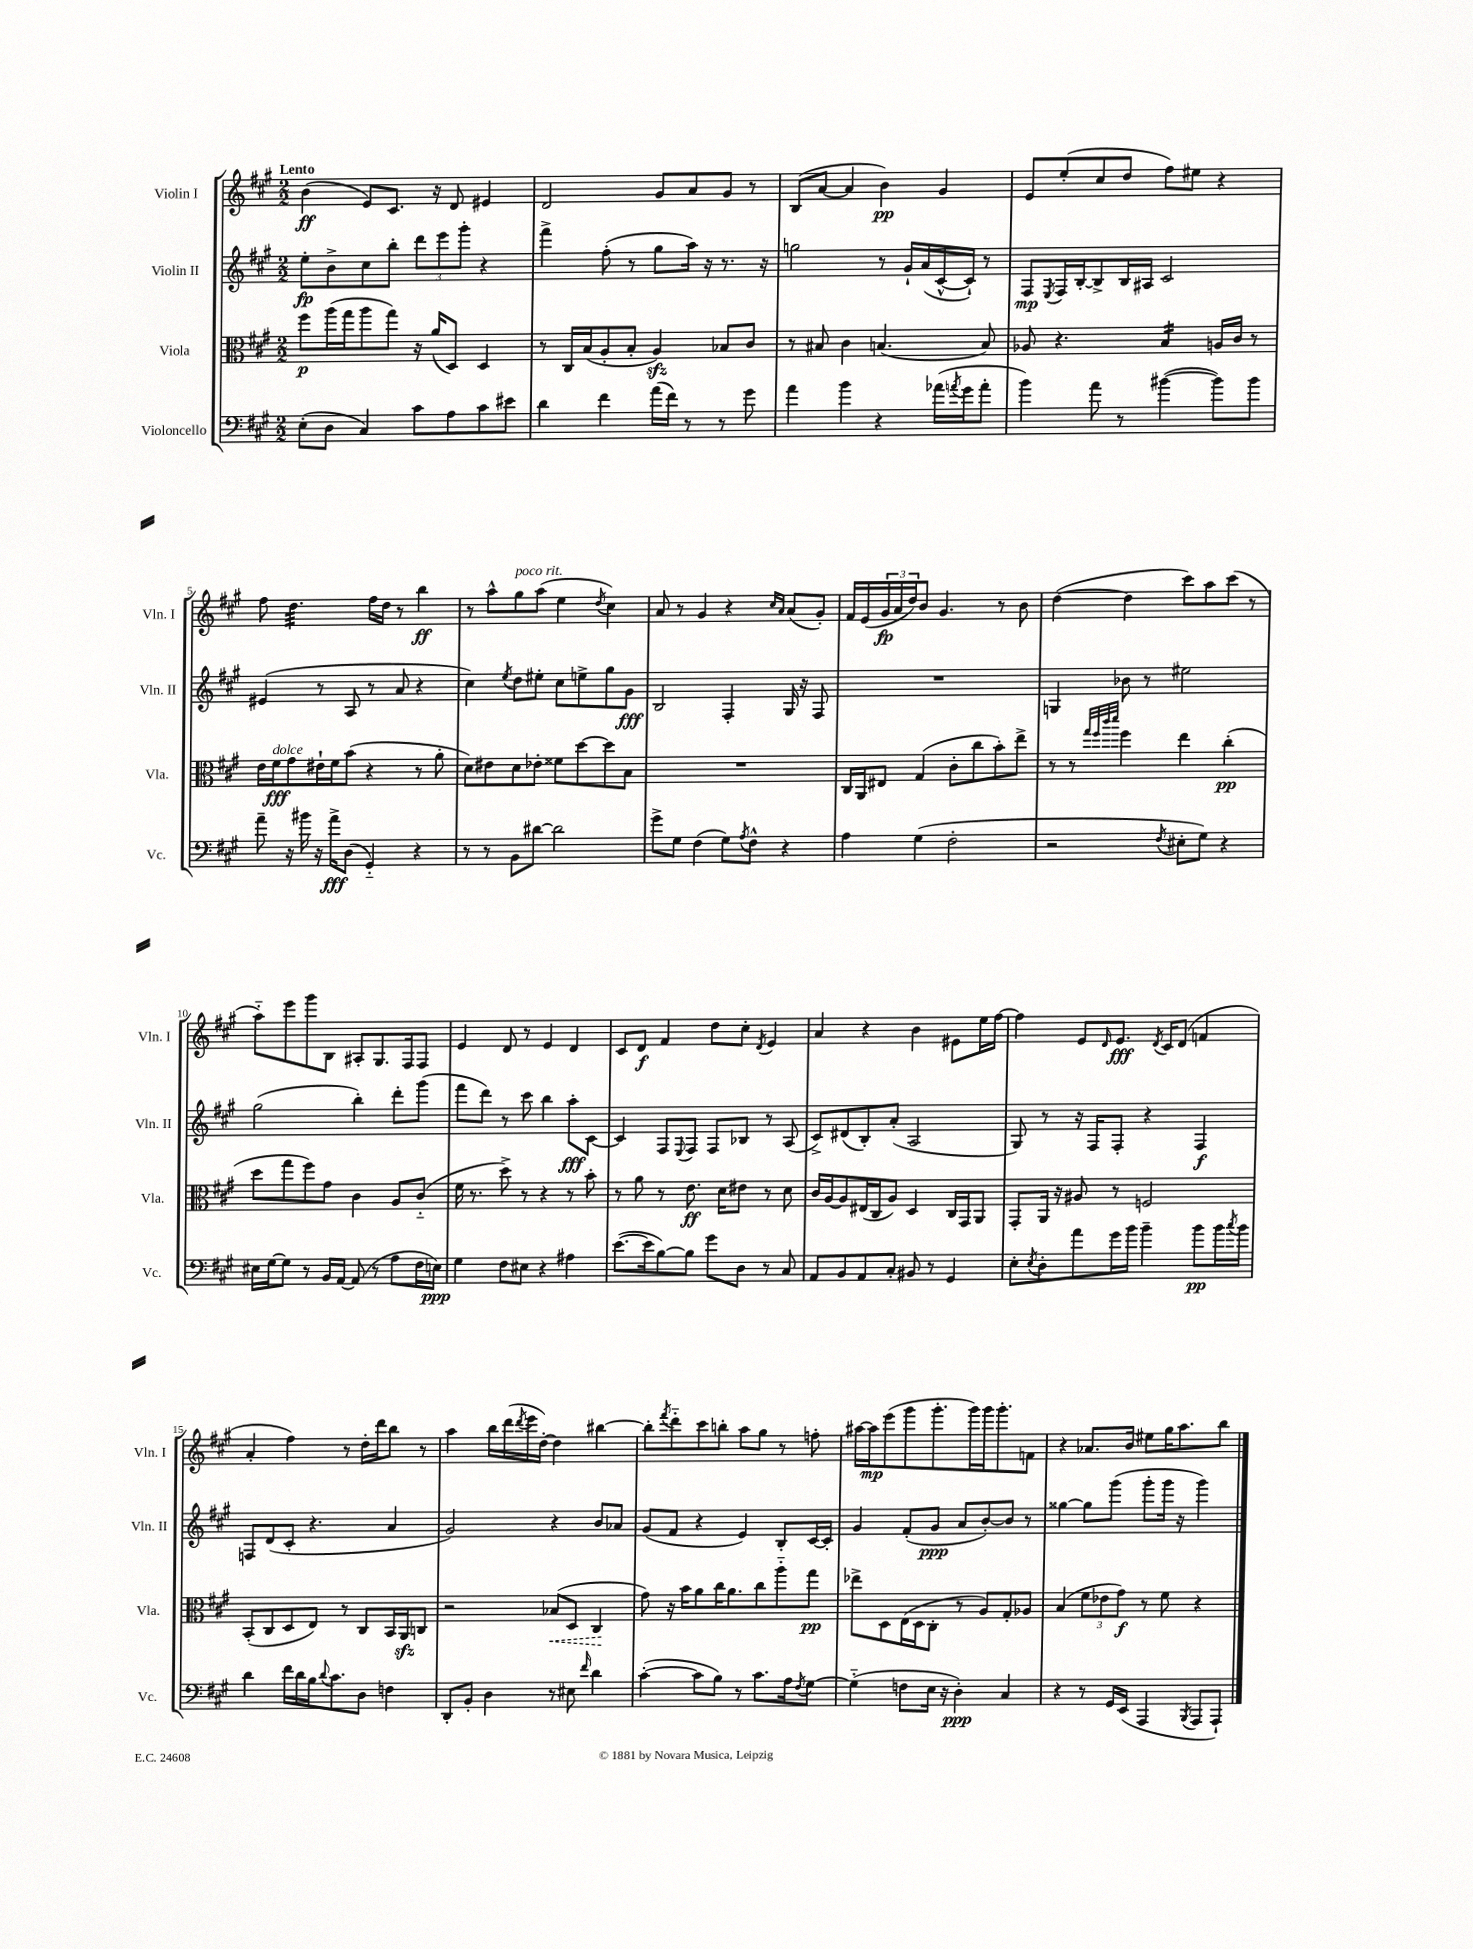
<<
\new StaffGroup <<
\new Staff = "s0" \with { instrumentName = "Violin I" shortInstrumentName = "Vln. I" } {
    \clef treble \key a \major \numericTimeSignature \time 2/2 \tempo "Lento"
    b'4\ff( e'8) cis'8. r16 d'8 eis'4 |
    d'2 gis'8 a'8 gis'8 r8 |
    b8( a'8~ a'4 b'4\pp) gis'4 |
    e'8 e''8-.( cis''8 d''8 fis''8) eis''8 r4 |
    fis''8 d''4.:32 fis''16 d''16 r8 b''4\ff |
    r8 a''8-^ gis''8^\markup { \italic "poco rit." } a''8( e''4 \acciaccatura { d''8 } cis''4) |
    a'8 r8 gis'4 r4 \grace { cis''16 a'16 } a'8( gis'8-.) |
    fis'16 e'16( \tuplet 3/2 { gis'16\fp a'16 d''16) } b'8 gis'4. r8 b'8 |
    d''4~( d''4 cis'''8) a''8 cis'''8( r8 |
    a''8-_) e'''8 gis'''8 b8 ais8-. gis8. fis16 fis8 |
    e'4 d'8 r8 e'4 d'4 |
    cis'8 d'8\f fis'4 d''8 cis''8-. \acciaccatura { d'8 } e'4 |
    a'4 r4 b'4 eis'8 e''16 fis''16~ |
    fis''4 e'8 \grace { d'16 } e'8.\fff \acciaccatura { d'8 } cis'16 d'8( f'4 |
    a'4-. fis''4) r8 d''16-. d'''16 b''8 r8 |
    a''4 b''16 d'''16( \acciaccatura { d'''8 } e'''16 d''16~-.) d''4 bis''4~ |
    bis''8-. \acciaccatura { fis'''8 } d'''8-_ cis'''8 b''8-. a''8 gis''8 r8 f''8-. |
    ais''16~ ais''16\mp e'''8( gis'''8 gis'''8.-. gis'''16) gis'''16 gis'''8.-. f'8 |
    r4 aes'8. b'16 eis''8 gis''16 a''8. b''8 \bar "|." |
}
\new Staff = "s1" \with { instrumentName = "Violin II" shortInstrumentName = "Vln. II" } {
    \clef treble \key a \major \numericTimeSignature \time 2/2
    e''8-.\fp b'8-> cis''8 b''8-. \tuplet 3/2 { d'''8 e'''8 gis'''8-. } r4 |
    fis'''4-> fis''8-.( r8 gis''8 a''16) r16 r8. r16 |
    g''2 r8 gis'16-! a'16( cis'16~-^ cis'16-!) r8 |
    fis8\mp \acciaccatura { e8 } fis16 b16~-. b8-> b16 ais16 cis'2 |
    eis'4( r8 a8 r8 a'8 r4 |
    cis''4) \acciaccatura { e''8 } d''8 eis''8-. cis''8 e''8-> gis''8 gis'8\fff |
    b2 fis4-. gis16 r16 fis8 |
    R1 |
    g4 bes'8 r8 eis''2 |
    gis''2( b''4-.) d'''8-. gis'''8( |
    fis'''8 d'''8) r8 cis'''8 b''4 a''8-.\fff cis'8~ |
    cis'4 fis8 \appoggiatura { e8 } fis8 fis8 bes8 r8 a8( |
    cis'8->) dis'8( b8-.) a'8-.( a2 |
    gis8) r8 r16 fis16 fis8-. r4 fis4\f |
    f8 d'8( cis'8-. r4. a'4 |
    gis'2) r4 b'8 aes'8 |
    gis'8( fis'8 r4 e'4) b8-. cis'16~ cis'16-. |
    gis'4 fis'8-.( gis'8\ppp a'8 b'8~-.) b'8 r8 |
    gisis''4~ gisis''8 gis'''8( gis'''8-. gis'''16 r16 gis'''4) \bar "|." |
}
\new Staff = "s2" \with { instrumentName = "Viola" shortInstrumentName = "Vla." } {
    \clef alto \key a \major \numericTimeSignature \time 2/2
    fis''8\p a''16( gis''16 a''8 gis''8) r16 a'16( d8) d4 |
    r8 cis16 b16( a8-. b8-. a4\sfz) bes8 cis'8 |
    r8 bis8 cis'4 b4.( b8) |
    aes8 r4. b4:16 a16 cis'16 r8 |
    e'16 fis'16\fff^\markup { \italic "dolce" } gis'8 eis'16-! fis'16 b'8( r4 r8 a'8-. |
    d'8) eis'8 d'8 ees'8-. fisis'8 d''8~ d''8 b8 |
    R1 |
    cis16 a,16 eis8 gis4( cis'8-. cis''8 b'8-.) e''8-> |
    r8 r8 \grace { gis''32 fis''32 cis'''32 d'''32 } fis''4 e''4 cis''4-.\pp( |
    d''8 gis''8 fis''8) gis'8 cis'4 a8 cis'8-_( |
    fis'16 r8. d''8->) r8 r4 r8 b'8-. |
    r8 a'8 r8 e'8.\ff d'16 eis'8 r8 d'8 |
    cis'16 a16~ a8 eis16( cis16 a8) d4 cis16 gis,16 a,8 |
    gis,8-. a,16 r16 ais8 r8 f2 |
    b,8-.( cis8 d8 e8) r8 cis8 b,16 a,16\sfz c8 |
    r2 \once \override Hairpin.style = #'dashed-line bes8\<( d8 cis4\! |
    gis'8) r16 b'16 a'8 cis''16 a'8. cis''8 a''8-_ gis''8\pp |
    ees''8-> d8 e16( d16 cis8-. r8 a8) gis8-. aes8 |
    b4( \tuplet 3/2 { fis'8 ees'8 gis'8\f) } r8 fis'8 r4 \bar "|." |
}
\new Staff = "s3" \with { instrumentName = "Violoncello" shortInstrumentName = "Vc." } {
    \clef bass \key a \major \numericTimeSignature \time 2/2
    e8-.( d8 cis4) cis'8 a8 cis'8 eis'8 |
    d'4 fis'4 a'16( fis'16) r8 r8 gis'8 |
    a'4 b'4 r4 aes'16( \acciaccatura { a'8 } gis'16 a'8-. |
    b'4) a'8 r8 bis'4~( bis'8) bis'8 |
    a'8-- r16 bis'16 r16 a'16->\fff d8( gis,4-_) r4 |
    r8 r8 b,8 dis'8~ dis'2 |
    gis'8-> gis8 fis4( gis8) \acciaccatura { a8 } fis8-^ r4 |
    a4 gis4( fis2-. |
    r2 \acciaccatura { fis8 } eis8-. gis8) r4 |
    eis16 gis16~ gis8 r8 b,16 a,16~ a,8( r8 a8 fis16 e16\ppp) |
    gis4 fis8 eis8 r4 ais4 |
    e'8.~( e'16 b8~) b8 gis'8 d8 r8 cis8 |
    a,8 b,8 a,8 cis8-. bis,8 r8 gis,4 |
    e8-. \acciaccatura { e8 } d8-. a'8 gis'16 b'16 b'4-- b'8\pp b'16 \acciaccatura { cis''8 } b'16 |
    d'4 fis'16 d'16 b16 \appoggiatura { d'8 } cis'8. d8 f4 |
    d,8-. b,8-. d4 r8 eis8 \grace { fis'16 } d'4 |
    cis'4~-.( cis'8 b8) r8 cis'8. a16 \acciaccatura { fis8 } gis8~ |
    gis4-_( f8 e16 r16 d4-.\ppp) cis4 |
    r4 r8 gis,16 e,16( a,,4 \acciaccatura { b,,8 } a,,8 a,,8-!) \bar "|." |
}
>>
>>
